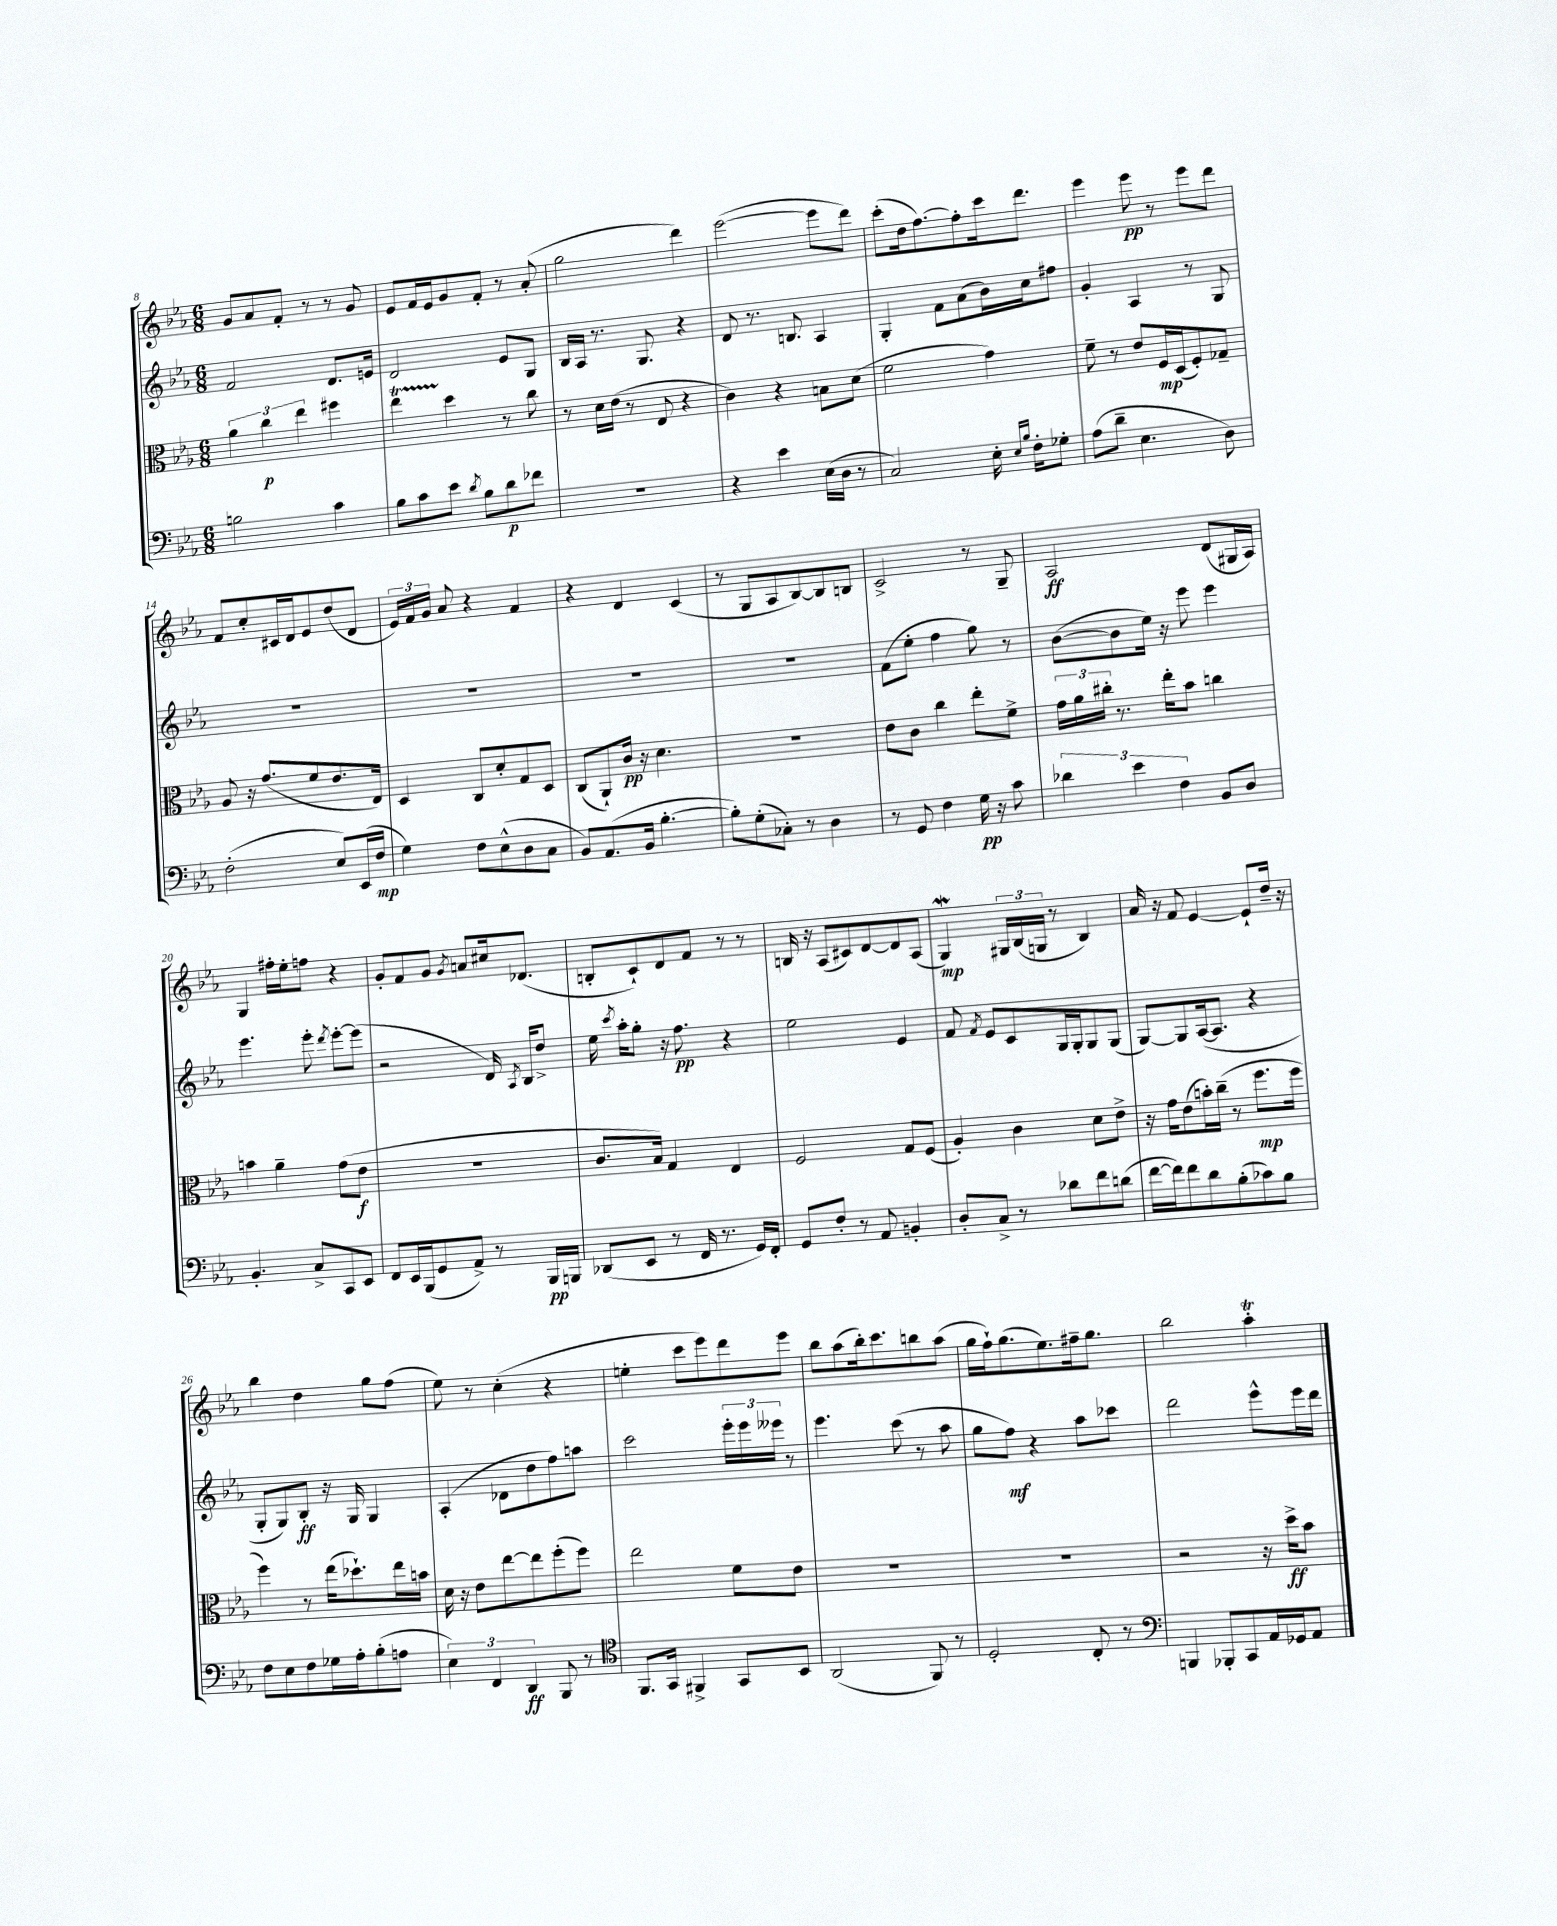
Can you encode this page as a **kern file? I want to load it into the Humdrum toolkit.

**kern	**kern	**kern	**kern
*staff4	*staff3	*staff2	*staff1
*clefF4	*clefC3	*clefG2	*clefG2
*k[b-e-a-]	*k[b-e-a-]	*k[b-e-a-]	*k[b-e-a-]
*M6/8	*M6/8	*M6/8	*M6/8
2B	6a-	2f	8g
.	.	.	8a-
.	6cc	.	.
.	.	.	8f'
.	6ee-	.	.
.	.	.	8r
4c	4ff#	8.d	8r
.	.	.	8g
.	.	16e	.
=	=	=	=
8B-	4ee-	2d	8e-
8c	.	.	16f
.	.	.	16e-
8e-	4dd	.	8g
8qd	.	.	.
8B-	.	.	8f'
8d	8r	8e-	8r
8f-	8cc	8G	(8a-'
=	=	=	=
2.r	8r	16B-	2gg
.	.	16A-	.
.	16d	8.r	.
.	(16e-	.	.
.	8r	.	.
.	.	8.G	.
.	8E-	.	.
.	4r	4r	4ddd)
=	=	=	=
4r	4c)	8d	([2eee-
.	.	8.r	.
4e-	4r	.	.
.	.	8.B	.
(16E-	8B	4A-	8eee-]
16D	.	.	.
8r	(8d	.	8ddd)
=	=	=	=
2C)	2f	4G'	(8ccc'
.	.	.	16dd
.	.	.	[8.ff)
.	.	8f	.
.	.	(8a-	8ff']
16E-'	4g)	16b-)	16ccc
16qqE-	.	.	.
16qqB-	.	.	.
16F'	.	16cc	8.ddd
8G-'	.	8ff#	.
=	=	=	=
(8A-	8f~	4g'	4eee-
8d~	8r	.	.
4.E-	8e-	4A-	8eee-
.	16F	.	8r
.	(16D	.	.
.	8F')	8r	8eee-
8D)	8G-~	8G	8ddd
=	=	=	=
(2F'	8A-	2.r	8f
.	16r	.	8cc'
.	(8.g	.	.
.	.	.	16c#
.	.	.	16d
.	8f	.	8e-
8E-)	8.e-	.	(8dd
(16EE-	.	.	8d
16F	16E-)	.	.
=	=	=	=
4G)	4D	2.r	24e-)
.	.	.	24f
.	.	.	24g
.	.	.	8a-
8F	8C	.	4r
(8E-^^	8d'	.	.
8D	8G	.	4f
8C	8D	.	.
=	=	=	=
8BB-)	(8C	2.r	4r
(8.AA-	8AA-`)	.	.
.	16c	.	4d
16BB-	16r	.	.
[4.B-'	4.d	.	.
.	.	.	(4c
=	=	=	=
8B-'])	2.r	2.r	8r
(8G'	.	.	8G
8C-')	.	.	8A-
8r	.	.	[8B-)
4D	.	.	8B-]
.	.	.	8B
=	=	=	=
8r	8e-	(8f	2c^
8GG	8c	8ee-'	.
4F	4cc	4ff	.
16G	8ee-'	8gg)	8r
16r	.	.	.
8c	8f^	8r	8G~
=	=	=	=
6d-	24g	([8b-	2A-
.	24a-	.	.
.	24cc#'	.	.
.	8.r	8b-]	.
6e-	.	.	.
.	.	16ee-)	.
.	16ee-'	16r	.
6F	.	.	.
.	8b-	8eee-	.
8BB-	4cc	4eee-	(8d
8D	.	.	16G#
.	.	.	16A-)
=	=	=	=
4.BB-'	4b	4.eee-	4G
.	4a-~	.	16ff#'
.	.	.	16ee-'
8C^	.	8eee-'	8ff
.	.	8qddd	.
8CC	(8g	[8eee-'	4r
8EE-	8e-	(8eee-]	.
=	=	=	=
8FF	2.r	2r	8g'
16EE-	.	.	8f
(16BBB-	.	.	.
8GG	.	.	8g
.	.	.	8qg
8AA-^)	.	.	8a
8r	.	16d)	16cc#
.	.	8qA-	.
.	.	16B-	(8.d-
16BBB-	.	8dd^	.
16BBB	.	.	.
=	=	=	=
(8DD-	8.c	16ee-	8B'
.	.	8qccc	.
.	.	16aa-'	.
8EE-	.	8gg'	8c`)
.	16B-)	.	.
8r	4G	16r	8d
.	.	8.ff	.
16FF	.	.	8f
8.r	.	.	.
.	4E-	4r	8r
16GG)	.	.	8r
16FF'	.	.	.
=	=	=	=
8GG	2F	2ee-	16B
.	.	.	16r
8F'	.	.	(8A-
8r	.	.	8c#)
8AA-	.	.	[8d
4BB'	8G	4e-	8d]
.	(8F	.	(8A-
=	=	=	=
8D'	4A-')	8f	4G)
.	.	8qf	.
8C^	.	8e-	.
8r	4c	8c	24G#
.	.	.	(24B-
.	.	.	24G
8d-	.	16G	8r
.	.	16G'	.
8f	8d	8G	4B-)
(8d	8e-^	(8G	.
=	=	=	=
[16f	16r	[8G)	16a-
16f])	16g	.	16r
8f	(8e-	8G]	8f
8d	16b')	([16A-	[4e-
.	(16cc~	8.A-]	.
(8B-'	8r	.	.
8c-)	8.ff	4r	8e-`]
8B-	.	.	16dd~
.	16ff	.	16r
=	=	=	=
8F	4ff)	8G'	4bb-
8E-	.	8G)	.
8F	8r	8B-'	4dd
16G-	(16ee-	16r	.
16A-'	8.dd-`)	16G	.
(8B-'	.	4G	8gg
8A	16ee-	.	(8ff
.	16b	.	.
=	=	=	=
6E-)	16d	(4A-'	8ee-)
.	16r	.	.
.	8e-	.	8r
6FF	.	.	.
.	[8ee-	8d-	(4cc'
6DD	.	.	.
.	8ee-]	8dd	.
8BBB-	(8ff'	8ff)	4r
8r	8ff)	8aa	.
=	=	=	=
*clefC4	*	*	*
8.FF	2ee-	2ccc	4ee'
16GG	.	.	.
4FF#^	.	.	8ccc
.	.	.	8eee-)
8GG	8f	24eee-'	8ddd
.	.	24eee-	.
.	.	24eee--	.
8BB-	8e-	8r	8eee-
=	=	=	=
(2AA-	2.r	4.eee-	8bb-
.	.	.	(8aa-
.	.	.	16bb-')
.	.	.	8.ccc
.	.	(8ccc	.
8FF)	.	8r	8bb
8r	.	8aa-	(8aa-
=	=	=	=
2D'	2.r	8gg	16gg
.	.	.	16ff`)
.	.	8ff)	(8.gg
.	.	4r	.
.	.	.	8.ee-)
8C'	.	8aa-	16ff#~
.	.	.	8.gg
8r	.	8ccc-	.
=	=	=	=
*clefF4	*	*	*
4BBB	2r	2ddd	2bb-
8BBB-'	.	.	.
8CC	.	.	.
16AA-	16r	8eee-^^	4aa-'
16GG-	16dd^	.	.
8AA-	8b-	16eee-	.
.	.	16ddd	.
==	==	==	==
*-	*-	*-	*-
